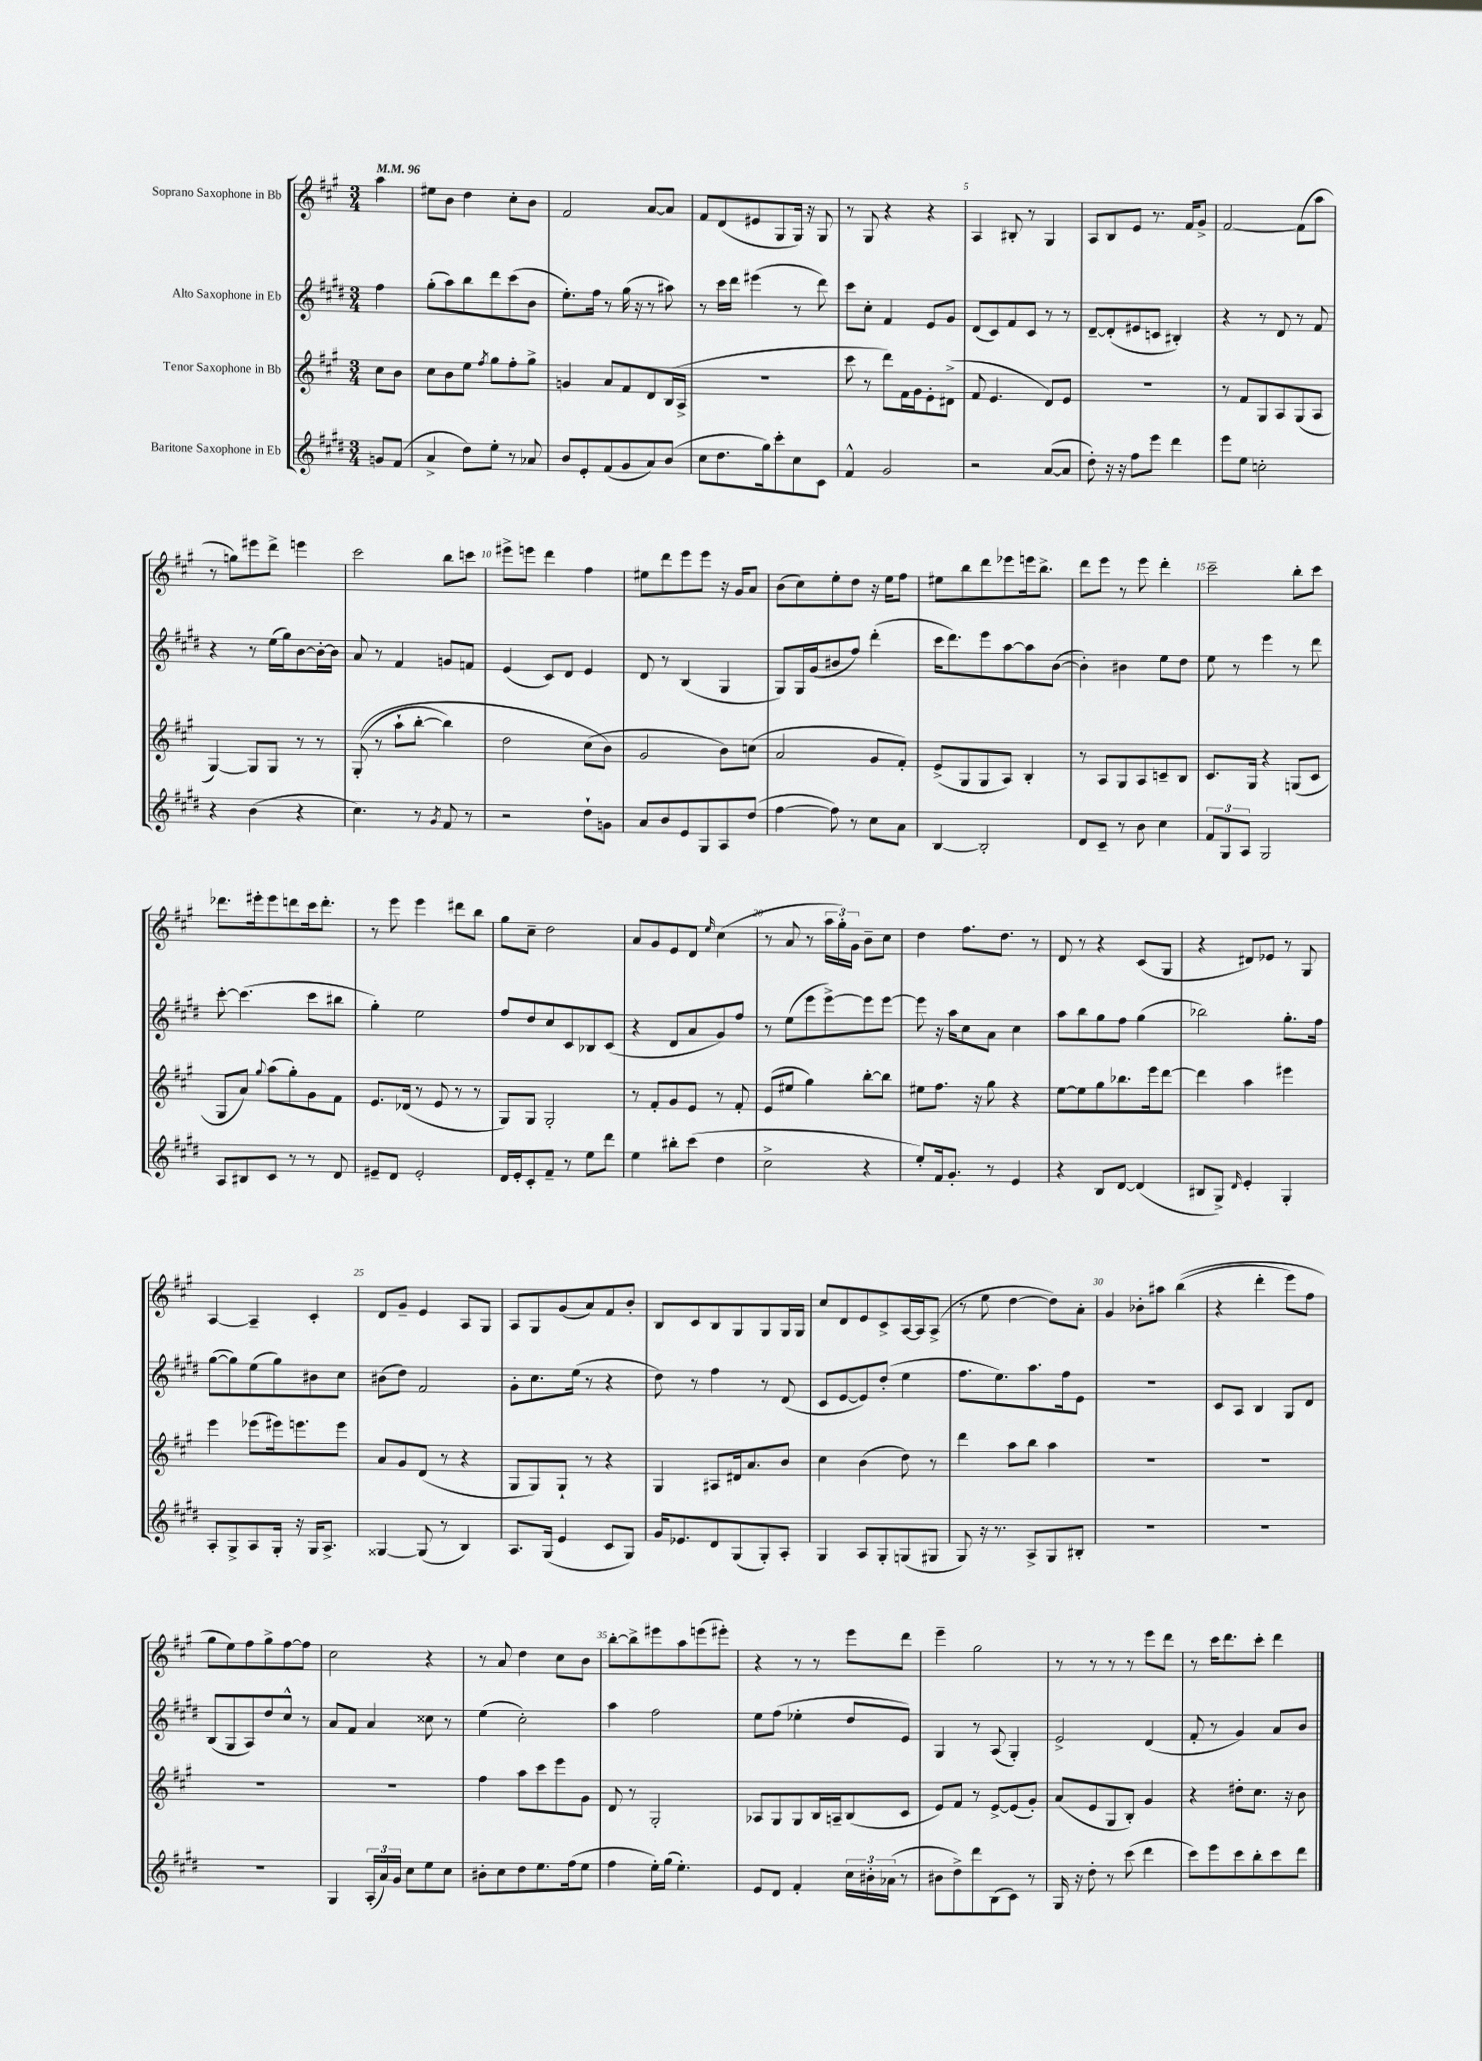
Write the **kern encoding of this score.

**kern	**kern	**kern	**kern
*staff4	*staff3	*staff2	*staff1
*clefG2	*clefG2	*clefG2	*clefG2
*k[f#c#g#d#]	*k[f#c#g#]	*k[f#c#g#d#]	*k[f#c#g#]
*M3/4	*M3/4	*M3/4	*M3/4
*MM96	*MM96	*MM96	*MM96
8g	8cc#	4ff#	4aa
(8f#	8b	.	.
=	=	=	=
4a^	8cc#	(8gg#'	8ee#
.	8b	8aa)	8b
8dd#)	8ee	8bb	4dd
.	8qff#	.	.
8ee'	8gg#	8ddd#	.
8r	8ff#'	(8ccc#	8cc#'
8a-	8gg#^	8b	8b
=	=	=	=
8b	4g	8.ee')	2f#
8e'	.	.	.
.	.	16ff#	.
(8f#	8a	8r	.
8g#	8f#	(16gg#	.
.	.	16r	.
8a)	8d	8r	[8a
(8b	(16B	8aa#)	8a]
.	16A^	.	.
=	=	=	=
8cc#	2.r	8r	8f#
8.dd#	.	16ccc#	(8d
.	.	16ddd#	.
.	.	(4eee#	8e#
16gg#)	.	.	.
8ccc#'	.	.	8G#
8cc#	.	8r	16G#)
.	.	.	16r
8c#	.	8ddd#)	8G#
=	=	=	=
4f#^^	8ccc#	8ccc#	8r
.	8r	8cc#'	8G#
2g#	8ddd)	4f#	4r
.	16f#	.	.
.	16g#	.	.
.	8e'	8e	4r
.	(8d#^	8g#	.
=	=	=	=
2r	8f#	(8d#	4A
.	4.e	8c#)	.
.	.	8f#	8B#'
.	.	8c#	8r
([8a	8d)	8r	4G#
8a]	8e	8r	.
=	=	=	=
8dd#')	2.r	[8d#~	8A
16r	.	(8d#']	8B
16r	.	.	.
8ff#	.	8e#	8e
8eee	.	8c	8.r
4ddd#	.	4B#')	.
.	.	.	16f#
.	.	.	8g#^
=	=	=	=
8eee	8r	4r	[2f#
8ee	8f#	.	.
2cc'	8G#	8r	.
.	8A	8d#	.
.	(8G#	8r	(8f#]
.	8A	8f#	8aa
=	=	=	=
4r	[4G#)	4r	8r
.	.	.	8gg)
(4b	8G#]	8r	8eee#
.	8G#	(16ee	8ddd^
.	.	16gg#)	.
4r	8r	[8b	4eee
.	8r	16b'_	.
.	.	16b]	.
=	=	=	=
4.cc#)	&((8G#'	8a	2ccc#
.	8r	8r	.
.	8aa`	4f#	.
8r	[8bb'	.	.
8qg#	.	.	.
8f#	4bb])	8g	8bb
8r	.	8f	8ccc
=	=	=	=
2r	2dd	(4e	8eee#^
.	.	.	8eee
.	.	8c#)	4ddd
.	.	8d#	.
8dd#`	(8cc#	4e	4ff#
8g	8b&)	.	.
=	=	=	=
8a	2g#	8d#	8ee#
8b	.	8r	8ddd
8e	.	(4B	8eee
8G#	.	.	8eee
8A	8b)	4G#	16r
.	.	.	16g#
(8dd#	(8cc	.	8a
=	=	=	=
[4ff#	2a	8G#)	(8b
.	.	16G#	8cc#)
.	.	(16g#	.
8ff#])	.	8b#	8ee'
8r	.	8ff#)	8dd
8cc#	8g#	(4ddd#'	16r
.	.	.	16ee
8a	8f#')	.	8ff#
=	=	=	=
[4B	(8e^	16ccc#	8ee#
.	.	8.ddd#)	.
.	8G#	.	8bb
2B']	8G#	8eee	8ddd
.	8A)	[8aa	8eee-
.	4B'	8aa]	16eee
.	.	.	8.bb^
.	.	([8b	.
=	=	=	=
8d#	8r	4b'])	8ddd
8c#~	8A	.	8eee
8r	8G#	4b#	8r
8b	8A	.	8eee
4cc#	8c~	8ee	4ddd'
.	8B	8dd#	.
=	=	=	=
12f#	8.c#	8ee	2ccc#~
12G#	.	.	.
.	.	8r	.
12A	.	.	.
.	16G#	.	.
2G#	4r	4eee	.
.	(8G	8r	8bb'
.	8c#	8ddd#	8ccc#
=	=	=	=
8A	8G#	[8ccc#'	8.ddd-
8B#	8a)	(4.ccc#]	.
.	.	.	16eee#'
.	8qqgg#	.	.
8c#	(8aa	.	8eee#
8r	8gg#')	.	8ddd
8r	8g#	8ccc#	16ccc#
.	.	.	8.ddd'
8d#	8f#	8bb#	.
=	=	=	=
8e#~	8.e	4gg#')	8r
8d#	.	.	8eee
.	(16d-	.	.
2e#'	8r	2ee	4eee
.	8e	.	.
.	8r	.	8ddd#
.	8r	.	8bb
=	=	=	=
16d#	8G#)	8ff#	8gg#
16e'	.	.	.
8c#'	8G#	8dd#	8cc#~
8f#~	2G#'	8cc#	2dd
8r	.	8c#	.
8ee	.	8B-	.
8ddd#	.	(8c#	.
=	=	=	=
4ee	8r	4r	8a
.	8f#'	.	8g#
8bb#'	8g#	8d#	8e
(8ccc#	8e	8a	8d
.	.	.	16qqee
4dd#	8r	8g#)	(4cc#
.	8f#'	8ff#	.
=	=	=	=
2cc#^	(8e	8r	8r
.	8ee#	(8ee	8a
.	4gg#)	8eee	8r
.	.	[8eee^)	24aa
.	.	.	24gg#')
.	.	.	24g#
4r	[8bb'	8eee]	8b~
.	8bb]	[8eee	8cc#
=	=	=	=
8ee')	8ee#	8eee]	4dd
16f#	8.ff#	16r	.
8.g#'	.	16aa	.
.	.	8cc#	8.ff#
.	16r	.	.
8r	8gg#	8a	.
.	.	.	8.dd
4e	4r	4cc#	.
.	.	.	8r
=	=	=	=
4r	[8ee	8aa	8d
.	8ee]	8bb	8r
8B	8gg#	8gg#	4r
[8d#	8.bb-	8ff#	.
(4d#]	.	(4gg#	(8c#
.	16eee	.	.
.	[8ddd	.	8G#
=	=	=	=
8B#	4ddd]	2bb-)	4r
8G#^)	.	.	.
16qqd#	.	.	.
4e'	4aa	.	8d#)
.	.	.	8e-
4G#'	4eee#	8.gg#'	8r
.	.	.	8G#
.	.	16ff#	.
=	=	=	=
8A'	4eee	([8gg#	[4A
8G#^	.	8gg#])	.
8A	(8eee-	(8ee	4A~]
16G#'	16eee#)	8gg#)	.
16r	8.eee	.	.
16G#	.	8b#	4c#'
8.A^	.	.	.
.	8eee	8cc#	.
=	=	=	=
[4G##	8a	(8b#	8d
.	8g#	8dd#)	8g#~
(8G##]	(8d	2f#	4e
8r	8r	.	.
4B)	4r	.	8A
.	.	.	8G#
=	=	=	=
8.A	8G#	8g#'	8A
.	8G#)	8.cc#	8G#
(16G#	.	.	.
4e	8G#`	.	(8g#
.	.	(16ee	.
.	8r	8r	8a)
8c#	4r	4r	8f#
8G#)	.	.	8b'
=	=	=	=
16g#	4G#	8dd#)	8B
8.e-	.	.	.
.	.	8r	8c#
8d#	8A#	4ff#	8B
(8G#	16d#	.	8G#
.	8.a	.	.
8G#')	.	8r	8G#
8A'	8b	(8d#	16G#
.	.	.	16G#
=	=	=	=
4G#	4cc#	8c#	8cc#
.	.	[8e	8d
8A	(4b	8e])	8e
8G#'	.	(8dd#'	8c#^
(8G	8dd)	4ee	[16A
.	.	.	16A]
8G#	8r	.	(8A^
=	=	=	=
8G#)	4ddd	8.ff#	8r
16r	.	.	8ee
8.r	.	8.ee)	.
.	8aa	.	[4dd
8A^	8bb	8.aa	.
8G#	4aa	.	8dd])
.	.	16ff#	.
8B#'	.	8e	8a'
=	=	=	=
2.r	2.r	2.r	4g#
.	.	.	8b-'
.	.	.	8aa#
.	.	.	&((4bb
=	=	=	=
2.r	2.r	8c#	4r
.	.	8A	.
.	.	4B	4ddd'
.	.	8G#	8eee)
.	.	8d#	8ff#
=	=	=	=
2.r	2.r	(8B	8gg#
.	.	8G#	8ee&)
.	.	8A)	8ff#
.	.	8dd#	8gg#^
.	.	8cc#^^	[8ff#
.	.	8r	8ff#]
=	=	=	=
4G#	2.r	8a	2cc#
.	.	8f#	.
(24A'	.	4a	.
24a)	.	.	.
24g#	.	.	.
8cc#	.	.	.
8ee	.	8cc##	4r
8cc#	.	8r	.
=	=	=	=
8b#'	4ff#	(4ee	8r
8cc#	.	.	8a
8dd#	8aa	2cc#')	4dd
8.ee	8ccc#	.	.
.	8eee	.	8cc#
(16ff#	.	.	.
8ee	8g#	.	8b
=	=	=	=
4ff#	8d	4aa	[8bb'
.	8r	.	8bb^]
16ee')	2G#'	2ff#	8eee#
(16gg#	.	.	.
4.ee')	.	.	8aa
.	.	.	(8eee
.	.	.	8eee#')
=	=	=	=
8e	8A-	8ee	4r
8d#	8G#	(8ff#	.
4f#'	8G#	4ee-'	8r
.	16B	.	8r
.	16A~	.	.
24cc#	(8B	8dd#	8eee
24b#'	.	.	.
(24a-	.	.	.
8r	8c#	8e)	8ddd
=	=	=	=
8b#	8e)	4G#	4eee~
8dd#^)	8f#	.	.
8ddd#	8r	8r	2gg#
(8B	[8e^	(8A	.
8c#)	(8e]	4G#')	.
8r	8g#')	.	.
=	=	=	=
16G#	(8a	2e^	8r
16r	.	.	.
8dd#'	8e	.	8r
8r	8G#	.	8r
(8ccc#	8B')	.	8r
4ddd#	4g#	(4d#	8eee
.	.	.	8ddd
=	=	=	=
8ccc#)	4r	8f#'	8r
8eee	.	8r	16ccc#
.	.	.	8.ddd
8ccc#	8dd#'	4g#)	.
8bb'	8.cc#	.	8ccc#'
8ccc#	.	8a	4ddd
.	16r	.	.
8ddd#	8b	8b	.
==	==	==	==
*-	*-	*-	*-
